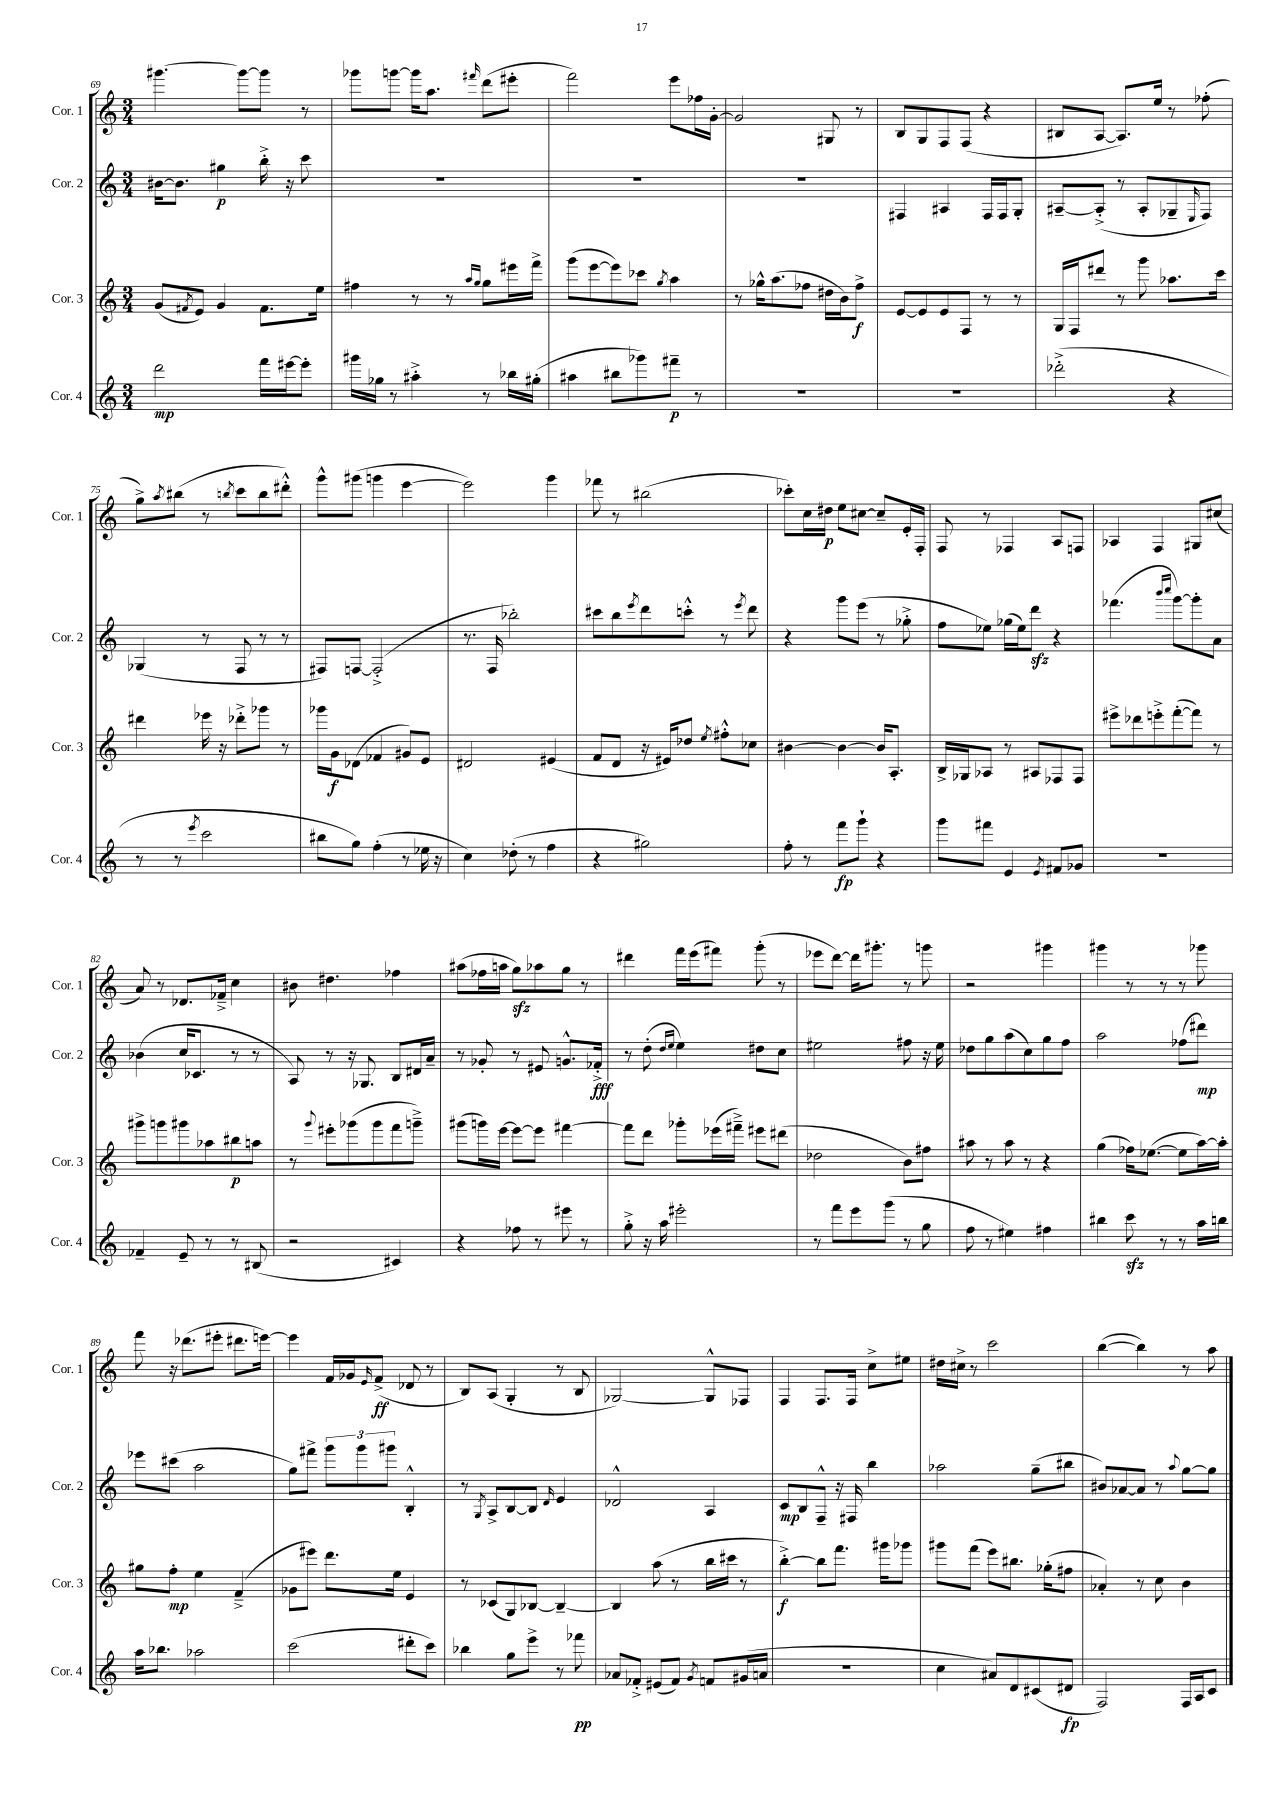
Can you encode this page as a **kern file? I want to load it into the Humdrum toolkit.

**kern	**dynam	**kern	**dynam	**kern	**dynam	**kern	**dynam
*part4	*part4	*part3	*part3	*part2	*part2	*part1	*part1
*staff4	*staff4	*staff3	*staff3	*staff2	*staff2	*staff1	*staff1
*I"Cor. 4	*	*I"Cor. 3	*	*I"Cor. 2	*	*I"Cor. 1	*
*I'Cor. 4	*	*I'Cor. 3	*	*I'Cor. 2	*	*I'Cor. 1	*
*clefG2	*	*clefG2	*	*clefG2	*	*clefG2	*
*k[]	*	*k[]	*	*k[]	*	*k[]	*
*M3/4	*	*M3/4	*	*M3/4	*	*M3/4	*
=69	=69	=69	=69	=69	=69	=69	=69
2ddd\	mp	(8g/L	.	[16b#X\KL	.	[4.ggg#X\	.
.	.	.	.	8.b#\J]	.	.	.
.	.	8qf#X/	.	.	.	.	.
.	.	8e/J)	.	.	.	.	.
.	.	4g/	.	4gg#X\	p	.	.
.	.	.	.	.	.	8ggg#\L_	.
16fff\LL	.	8.f#\L	.	16bb'^\	.	8ggg#\J]	.
[16eee#X\J	.	.	.	16r	.	.	.
8eee#'\J]	.	.	.	8ccc\	.	8r	.
.	.	16ee\Jk	.	.	.	.	.
=70	=70	=70	=70	=70	=70	=70	=70
16ggg#X\LL	.	4ff#X\	.	2.r	.	8ggg-X\L	.
16gg-X\JJ	.	.	.	.	.	.	.
8r	.	.	.	.	.	[8gggn\J	.
4aa#X'^\	.	8r	.	.	.	16ggg\KL]	.
.	.	.	.	.	.	8.aa\J	.
.	.	8r	.	.	.	.	.
.	.	16qqaa/LL	.	.	.	.	.
.	.	16qqgg/JJ	.	.	.	16qqfff#X/	.
8r	.	8gg\L	.	.	.	(8ddd\L	.
16bb-X\LL	.	16eee#X\L	.	.	.	8eee#X'\J	.
(16gg#X'\JJ	.	16fff^\JJ	.	.	.	.	.
=71	=71	=71	=71	=71	=71	=71	=71
4aa#X\	.	(8ggg\L	.	2.r	.	2fff\)	.
.	.	[8eee\	.	.	.	.	.
8bb#X\L	.	8eee\])	.	.	.	.	.
8ggg-X\)	.	8ccc-X\J	.	.	.	.	.
.	.	8qgg/	.	.	.	.	.
8fff#X~\J	p	4aa\	.	.	.	8eee\L	.
8r	.	.	.	.	.	16ff-X\L	.
.	.	.	.	.	.	[16g'\JJ	.
=72	=72	=72	=72	=72	=72	=72	=72
2.r	.	8r	.	2.r	.	2g/]	.
.	.	16gg-X^^\KL	.	.	.	.	.
.	.	(8.aa\	.	.	.	.	.
.	.	8ff-X\J	.	.	.	.	.
.	.	16dd#X\LL	.	.	.	8G#X/	.
.	.	16b\J)	.	.	.	.	.
.	.	8ff-^\J	f	.	.	8r	.
=73	=73	=73	=73	=73	=73	=73	=73
2.r	.	[8e/L	.	4F#X/	.	8B/L	.
.	.	8e/]	.	.	.	8G/	.
.	.	8e/	.	4A#X/	.	8F/	.
.	.	8F/J	.	.	.	(8F/J	.
.	.	8r	.	16F#/LL	.	4r	.
.	.	.	.	16F#/J	.	.	.
.	.	8r	.	8G'/J	.	.	.
=74	=74	=74	=74	=74	=74	=74	=74
(2ddd-X'^\	.	16G/LL	.	[8A#X~/L	.	8B#X/L	.
.	.	16F/J	.	.	.	.	.
.	.	8ddd#X/J	.	(8A#'^/J]	.	[8A/J	.
.	.	8r	.	8r	.	8.A/L])	.
.	.	8ggg\	.	8A#'/L	.	.	.
.	.	.	.	.	.	16ee/Jk	.
4r	.	8.aa-X\L	.	8G-X~/	.	8r	.
.	.	.	.	16qqE/	.	.	.
.	.	.	.	8F/J)	.	(8ff-X'\	.
.	.	16ccc\Jk	.	.	.	.	.
!!LO:LB:g=z
=75	=75	=75	=75	=75	=75	=75	=75
8r	.	4ddd#X\	.	(4G-X/	.	8gg^\L)	.
.	.	.	.	.	.	8qaa/	.
8r	.	.	.	.	.	(8bb#X\J	.
8qeee/	.	.	.	.	.	.	.
2ccc\	.	16eee-X\	.	8r	.	8r	.
.	.	16r	.	.	.	.	.
.	.	.	.	.	.	8qbbn/	.
.	.	8ddd-X'^\L	.	8F/	.	8ccc\L	.
.	.	8ggg-X\J	.	8r	.	8bb\	.
.	.	8r	.	8r	.	8ddd#X'^^\J)	.
=76	=76	=76	=76	=76	=76	=76	=76
8bb#X\L	.	16ggg-X\LL	.	8F#X/L)	.	8ggg^^\L	.
.	.	16g\J	f	.	.	.	.
8gg\J)	.	(8d-X\J	.	[8Fn/J	.	(8ggg#X\J	.
(4ff'\	.	4f-X/	.	(2F'^/]	.	4gggn\	.
8r	.	8g#X/L)	.	.	.	[4eee\	.
16ee-X\	.	8e/J	.	.	.	.	.
16r	.	.	.	.	.	.	.
=77	=77	=77	=77	=77	=77	=77	=77
4cc\)	.	2d#X/	.	8.r	.	2eee\])	.
.	.	.	.	16F/	.	.	.
(8dd-X'\	.	.	.	2bb-X'\)	.	.	.
8r	.	.	.	.	.	.	.
4ff\	.	(4e#X/	.	.	.	4ggg\	.
=78	=78	=78	=78	=78	=78	=78	=78
4r	.	8f/L	.	8ccc#X\L	.	8fff-X\	.
.	.	8d/J	.	8bb\	.	8r	.
.	.	.	.	8qeee/	.	.	.
2gg#X\)	.	16r	.	8ddd\	.	(2bb#X\	.
.	.	16e#X/KL)	.	.	.	.	.
.	.	8dd-X/J	.	8cccn'^^\J	.	.	.
.	.	8qee/	.	.	.	.	.
.	.	8ff#X'^^\L	.	8r	.	.	.
.	.	.	.	8qeee/	.	.	.
.	.	8cc-X\J	.	8ddd\	.	.	.
=79	=79	=79	=79	=79	=79	=79	=79
8ff'\	.	[4b#X\	.	4r	.	8ccc-X'\L)	.
8r	.	.	.	.	.	16cc\L	.
.	.	.	.	.	.	16dd#X\JJ	p
8fff\L	fp	4b#\_	.	8ggg\L	.	8ee\L	.
8ggg`\J	.	.	.	(8eee\J	.	[8cc#X\J	.
4r	.	16b#/KL]	.	8r	.	8cc#~/L]	.
.	.	8.A'/J	.	.	.	.	.
.	.	.	.	8gg-X'^\	.	16e'/L	.
.	.	.	.	.	.	16F'/JJ	.
=80	=80	=80	=80	=80	=80	=80	=80
8ggg\L	.	16B^/LL	.	8ff\L	.	8F/	.
.	.	16G-X/J	.	.	.	.	.
8fff#X\J	.	8A-X/J	.	8ee-X\J)	.	8r	.
4e/	.	8r	.	(16gg-X\LL	.	4F-X/	.
.	.	.	.	16ee-\J)	.	.	.
.	.	8A#X/L	.	8dddzz\J	.	.	.
8qe/	.	.	.	.	.	.	.
8f#X/L	.	8F-X/	.	4r	.	8A/L	.
8g-X/J	.	8F-/J	.	.	.	8Fn/J	.
=81	=81	=81	=81	=81	=81	=81	=81
2.r	.	8eee#X^\L	.	(4.fff-X\	.	4A-X/	.
.	.	8ddd-X\	.	.	.	.	.
.	.	8eeen'^\	.	.	.	4F/	.
.	.	.	.	16qqbbb/LL	.	.	.
.	.	.	.	16qqcccc/JJ	.	.	.
.	.	([8fff'\	.	[8ggg\L)	.	.	.
.	.	8fff\J])	.	8ggg'\]	.	8G#X/L	.
.	.	8r	.	8a\J	.	(8cc#X/J	.
!!LO:LB:g=z
=82	=82	=82	=82	=82	=82	=82	=82
4f-X~/	.	8ggg#X^\L	.	(4b-X\	.	8a/)	.
.	.	8gggn\	.	.	.	8r	.
8e~/	.	8ggg#X\	.	16cc/KL	.	8.d-X/L	.
.	.	.	.	8.c-X/J	.	.	.
8r	.	8aa-X\	.	.	.	.	.
.	.	.	.	.	.	16f-X~^/Jk	.
8r	.	8bb#X\	p	8r	.	4cc\	.
(8B#X/	.	8aan\J	.	8r	.	.	.
=83	=83	=83	=83	=83	=83	=83	=83
2r	.	8r	.	8A/)	.	8b#X\	.
.	.	8qqggg/	.	.	.	.	.
.	.	8eee#X'\L	.	8r	.	4.dd#X\	.
.	.	(8ggg-X\	.	16r	.	.	.
.	.	.	.	8.G-X/	.	.	.
.	.	8ggg-\	.	.	.	.	.
4c#X/)	.	8fff\	.	8B/L	.	4ff-X\	.
.	.	8gggn~^\J)	.	16d#X/L	.	.	.
.	.	.	.	16a~/JJ	.	.	.
=84	=84	=84	=84	=84	=84	=84	=84
4r	.	(8ggg#X\L	.	8r	.	(8aa#X\L	.
.	.	16gggn\L)	.	8g-X'/	.	16ff-X\L	.
.	.	[16eee\JJ	.	.	.	16aan\JJ	.
8ff-X\	.	8eee\L_	.	8r	.	8ggzz\L)	.
8r	.	8eee\J]	.	8e#X/	.	8aa-X\	.
8eee#X\	.	[4fff#X\	.	8.gn^^/L	.	8gg\J	.
8r	.	.	.	.	.	8r	.
.	.	.	.	16f-X'^/Jk	fff	.	.
=85	=85	=85	=85	=85	=85	=85	=85
8gg'^\	.	8fff#\L]	.	8r	.	4ddd#X\	.
16r	.	8ddd\J	.	(8dd'\	.	.	.
16aa\	.	.	.	.	.	.	.
.	.	.	.	16qqdd/LL	.	.	.
.	.	.	.	16qqee/JJ	.	.	.
2eee#X'\	.	8ggg-X'\L	.	4ee\)	.	16fff\LL	.
.	.	.	.	.	.	(16eee\J	.
.	.	(16eee-X\L	.	.	.	8fff#X\J)	.
.	.	16fff#X~^\JJ)	.	.	.	.	.
.	.	8eee#X\L	.	8dd#X\L	.	(8ggg'\	.
.	.	(8ddd#X\J	.	8cc\J	.	8r	.
=86	=86	=86	=86	=86	=86	=86	=86
8r	.	2dd-X\	.	2ee#X\	.	8eee-X\L	.
8fff\L	.	.	.	.	.	[8ddd\J)	.
8eee\	.	.	.	.	.	16ddd\KL]	.
.	.	.	.	.	.	8.ggg#X'\J	.
(8ggg\J	.	.	.	.	.	.	.
8r	.	8b\L)	.	8ff#X\	.	8r	.
8gg\	.	8ff#X\J	.	16r	.	8gggn\	.
.	.	.	.	16ee#\	.	.	.
=87	=87	=87	=87	=87	=87	=87	=87
8ff\	.	8aa#X\	.	8dd-X\L	.	2r	.
8r	.	8r	.	8gg\	.	.	.
4ee#X\)	.	8aa#\	.	(8aa\	.	.	.
.	.	8r	.	8cc\)	.	.	.
4ff#X\	.	4r	.	8gg\	.	4ggg#X\	.
.	.	.	.	8ff\J	.	.	.
=88	=88	=88	=88	=88	=88	=88	=88
4bb#X\	.	(4gg\	.	2aa\	.	4ggg#X\	.
8ccczz\	.	16ff-X\KL)	.	.	.	8r	.
.	.	([8.ee-X\J	.	.	.	.	.
8r	.	.	.	.	.	8r	.
8r	.	8ee-\L]	.	(8ff-X\L	.	8r	.
16aa\LL	.	[16aa\L)	.	8ddd#X\J)	mp	8ggg-X\	.
16bbn\JJ	.	16aa'\JJ]	.	.	.	.	.
!!LO:LB:g=z
=89	=89	=89	=89	=89	=89	=89	=89
16aa\KL	.	8gg#X\L	.	8eee-X\L	.	8fff\	.
8.bb-X\J	.	.	.	.	.	.	.
.	.	8ff'\J	mp	(8ccc#X\J	.	16r	.
.	.	.	.	.	.	(8.ddd-X\L	.
2aa-X\	.	4ee\	.	2aa\	.	.	.
.	.	.	.	.	.	8eee#X'\J	.
.	.	(4f~^/	.	.	.	8.ddd#X\L	.
.	.	.	.	.	.	[16eeen\Jk)	.
=90	=90	=90	=90	=90	=90	=90	=90
(2ccc\	.	8g-X\L	.	8gg\L)	.	4eee\]	.
.	.	8eee#X\J)	.	8fff#X^\J	.	.	.
.	.	8.ddd\L	.	12ggg\L	.	16f/LL	.
.	.	.	.	.	.	16g-X/J	.
.	.	.	.	12ggg\	.	.	.
.	.	.	.	.	.	16qqe/	.
.	.	.	.	.	.	(8f^/J	ff
.	.	.	.	12ggg#X\J	.	.	.
.	.	16ee\Jk	.	.	.	.	.
8ddd#X'\L	.	4e/	.	4B'^^/	.	8d-X/	.
8ccc\J)	.	.	.	.	.	8r	.
=91	=91	=91	=91	=91	=91	=91	=91
4bb-X\	.	8r	.	8r	.	8B/L)	.
.	.	.	.	8qG/	.	.	.
.	.	(8c-X/L	.	8A^/L	.	(8A/J	.
8gg\L	.	8G/)	.	[8B/	.	4G'/	.
8eee^\J	.	[8B-X/J	.	8B/J]	.	.	.
.	.	.	.	16qqd/	.	.	.
8r	.	4B-~/_	.	4e/	.	8r	.
8fff-X\	pp	.	.	.	.	8B/	.
=92	=92	=92	=92	=92	=92	=92	=92
8a-X/L	.	4B-/]	.	2d-X^^/	.	[2G-X/)	.
8f-X'^/J	.	.	.	.	.	.	.
(8e#X/L	.	(8aa\	.	.	.	.	.
8f-/J)	.	8r	.	.	.	.	.
8qg/	.	.	.	.	.	.	.
8fn/L	.	16bb\LL	.	4A/	.	8G-^^/L]	.
.	.	16ccc#X\JJ	.	.	.	.	.
(16g#X/L	.	8r	.	.	.	8F-X/J	.
16an/JJ	.	.	.	.	.	.	.
=93	=93	=93	=93	=93	=93	=93	=93
2.r	.	[4bb'^\)	f	8c/L	mp	4F/	.
.	.	.	.	8B/	.	.	.
.	.	8bb\L]	.	8F~^^/J	.	8.F/L	.
.	.	8.fff\J	.	16r	.	.	.
.	.	.	.	16F#X/	.	16F/Jk	.
.	.	.	.	4bb\	.	8cc^\L	.
.	.	16ggg#X\KL	.	.	.	.	.
.	.	8ggg-X\J	.	.	.	8ee#X\J	.
=94	=94	=94	=94	=94	=94	=94	=94
4cc\	.	8ggg#X\L	.	2aa-X\	.	16dd#X\LL	.
.	.	.	.	.	.	16cc#X^\JJ	.
.	.	(8fff\J	.	.	.	8r	.
8a#X/L)	.	8eee\L)	.	.	.	2ccc\	.
8d/	.	8.bb#X\J	.	.	.	.	.
(8c#X/	.	.	.	(8gg~\L	.	.	.
.	.	(16gg-X'\KL	.	.	.	.	.
8d#X/J	fp	8ff#X\J	.	8bb#X\J	.	.	.
=95	=95	=95	=95	=95	=95	=95	=95
2F/)	.	4a-X'/)	.	8b#X/L)	.	([4bb\	.
.	.	.	.	[8a-X/	.	.	.
.	.	8r	.	8a-/J]	.	4bb\])	.
.	.	8cc\	.	8r	.	.	.
.	.	.	.	8qqaa/	.	.	.
16F/LL	.	4b\	.	[8gg\L	.	8r	.
16A/J	.	.	.	.	.	.	.
8c/J	.	.	.	8gg\J]	.	8aa\	.
==	==	==	==	==	==	==	==
*-	*-	*-	*-	*-	*-	*-	*-
